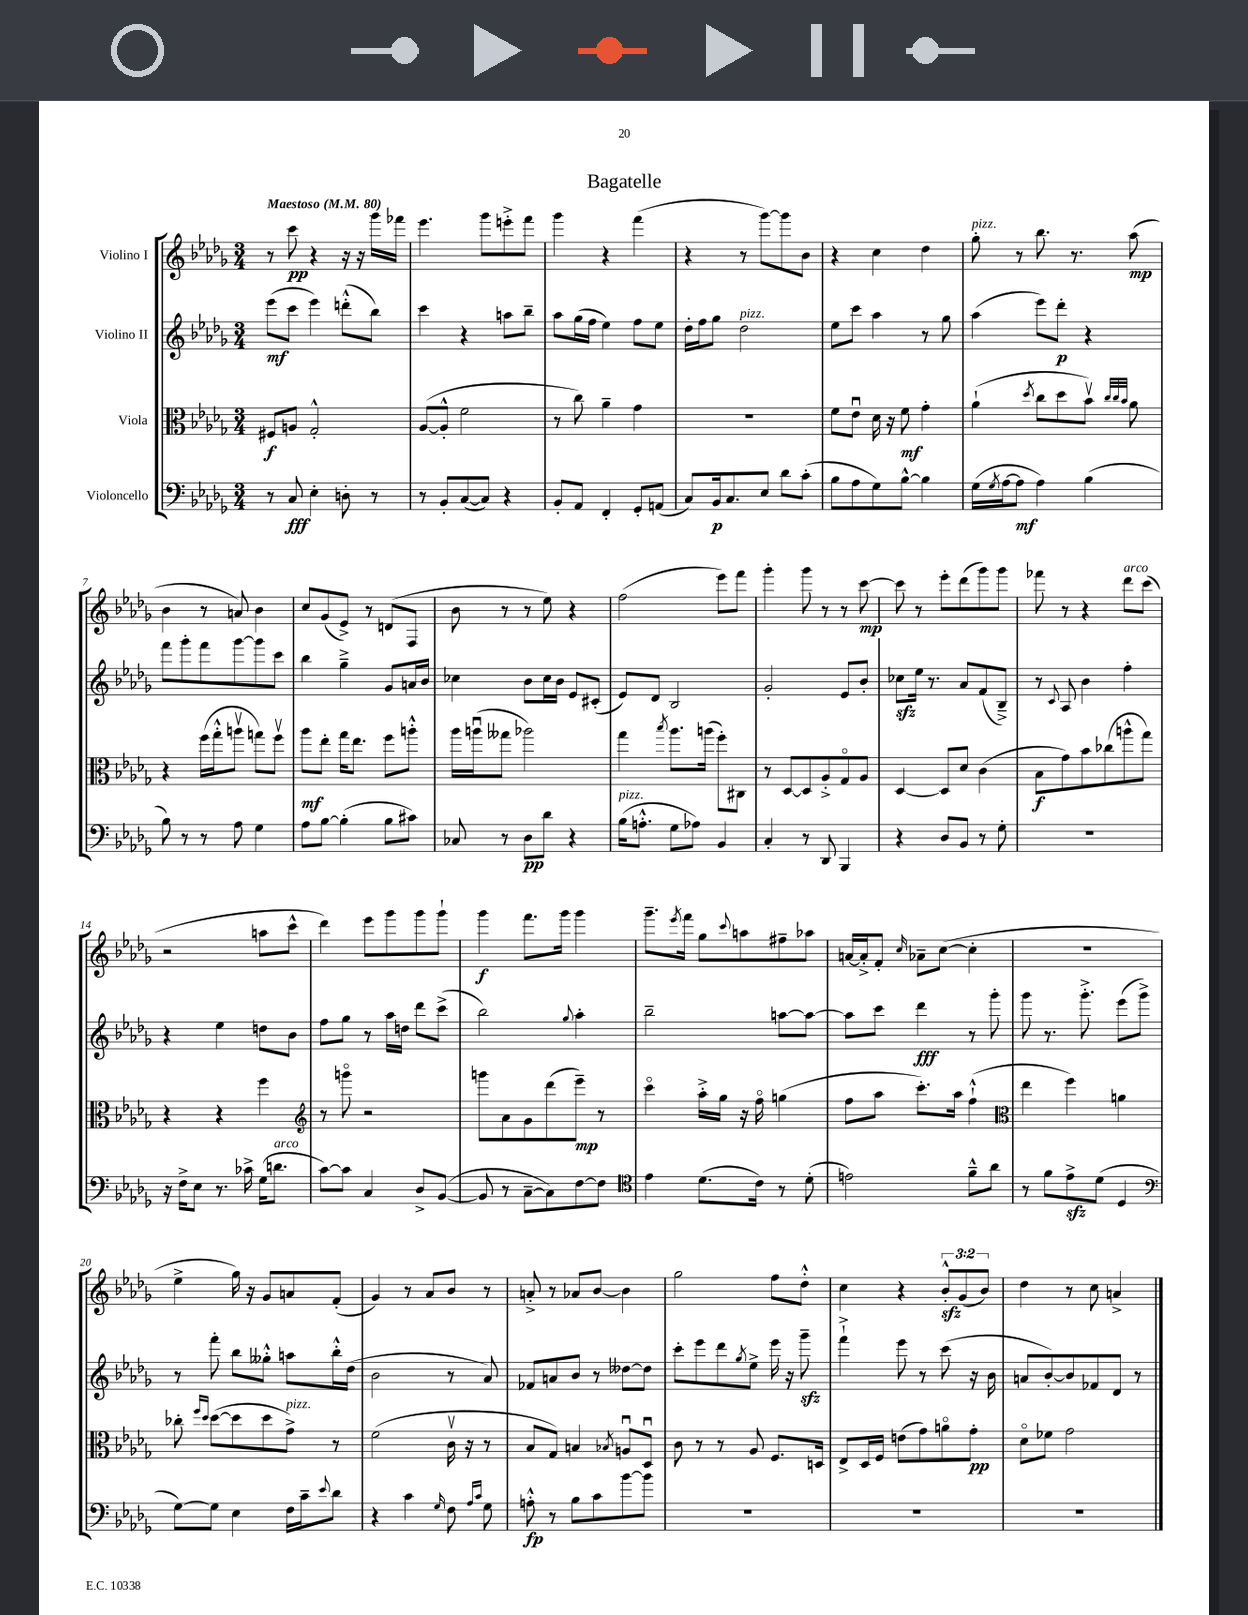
\header { title = "Bagatelle" }
<<
\new StaffGroup <<
\new Staff = "s0" \with { instrumentName = "Violino I" } {
    \clef treble \key des \major \numericTimeSignature \time 3/4 \override Staff.TupletNumber.text = #tuplet-number::calc-fraction-text \tempo "Maestoso" 4 = 80
    r8 c'''8\pp r4 r16 r16 ges'''16 fes'''16 |
    ees'''4. ges'''8 e'''8-.-> f'''8 |
    ges'''4 r4 f'''4( |
    r4 r8 ges'''8~) ges'''8 bes'8 |
    r4 c''4 des''4 |
    ges''8-.^\markup { \italic "pizz." } r8 bes''8. r8. aes''8\mp( |
    bes'4 r8 a'8) bes'4 |
    c''8 ges'8( ees'8->) r8 d'8( f8 |
    bes'8 r8 r8 ees''8) r4 |
    f''2( ees'''8) f'''8 |
    ges'''4-. ges'''8 r8 r8 c'''8~\mp |
    c'''8 r8 ees'''8-. des'''8( ges'''8) ges'''8 |
    fes'''8 r8 r4 des'''8^\markup { \italic "arco" } c'''8( |
    r2 a''8 c'''8-^ |
    des'''4) ees'''8 ges'''8 ges'''8 ges'''8-! |
    ges'''4\f f'''8. ges'''16 ges'''4 |
    ges'''8.-- \acciaccatura { ees'''8 } f'''16 ges''8 \appoggiatura { c'''8 } a''8 fis''8-- aes''8 |
    a'16~ a'16-.-> f'8-. \grace { c''16 } aes'8-- c''8~( c''4-. |
    R2. |
    ees''4-> ges''16) r16 ges'8 a'8 f'8-.( |
    ges'4) r8 aes'8 bes'8 r8 |
    a'8-.-> r8 aes'8 bes'8~ bes'4 |
    ges''2 f''8 des''8-.-^ |
    c''4 r4 \tuplet 3/2 { bes'8-.-^\sfz ges'8( bes'8) } |
    des''4 r8 c''8 a'4-> \bar "|." |
}
\new Staff = "s1" \with { instrumentName = "Violino II" } {
    \clef treble \key des \major \numericTimeSignature \time 3/4
    ees'''8\mf( c'''8 ees'''4) d'''8-.-^( bes''8) |
    c'''4 r4 a''8 bes''8-- |
    aes''8 ges''16( f''16 ees''4) f''8 ees''8 |
    des''16-. f''16 ges''8 des''2^\markup { \italic "pizz." } |
    ees''8 c'''8 aes''4 r8 ges''8 |
    aes''4( ees'''8) des'''8-.\p r4 |
    f'''8 ges'''8-. f'''8 ges'''8~ ges'''8 c'''8 |
    bes''4 ges''4---> ges'8 a'16 bes'16 |
    ces''4 bes'8 ces''16 bes'16 ees'8 cis'8-.( |
    ees'8) des'8 bes2 |
    ges'2-. ees'8 bes'8-. |
    ces''8\sfz ees''16 r8. aes'8 f'8( bes8--->) |
    r8 \appoggiatura { c'8 } aes8 bes'4 f''4-. |
    r4 ees''4 d''8 bes'8 |
    f''8 ges''8 r8 aes''16 d''16 des'''8 c'''8->( |
    bes''2) \appoggiatura { ges''8 } aes''4-. |
    bes''2-- a''8~ a''8~ |
    a''8 c'''8 des'''4\fff r8 ges'''8-. |
    ges'''8 r8. ges'''8.-.-> ees'''8( ges'''8->) |
    r8 f'''8-. bes''8 geses''8-.-^ a''8 bes''16-.-^ des''16( |
    bes'2 r8 aes'8) |
    fes'8 a'8 bes'8 r8 deses''8~ deses''8 |
    c'''8-. ees'''8 des'''8 \acciaccatura { ges''8 } ees''8-> ees'''16 r16 ges'''8--\sfz |
    f'''4-!-> ees'''8 r8 c'''8( r16 bes'16 |
    a'8 bes'8~-.) bes'8 fes'8 des'8 r8 \bar "|." |
}
\new Staff = "s2" \with { instrumentName = "Viola" } {
    \clef alto \key des \major \numericTimeSignature \time 3/4
    fis8\f a8 ges2-.-^ |
    aes8~( aes8-.-^ f'2 |
    r8 c''8) aes'4-- ges'4 |
    R2. |
    f'8 ees'8\downbow des'16 r16 f'8\mf ges'4-. |
    aes'4-!( \acciaccatura { des''8 } c''8 des''8 bes'8\upbow) \grace { c''32 c''32 bes'32 } aes'8 |
    r4 f''16( ges''16-.-^ a''8\upbow g''8) f''8\upbow |
    aes''8\mf ees''8-. ges''16 ees''8. f''8 a''8-.-^ |
    aes''16 a''16\downbow( geses''8 aes''2) |
    ges''4 \acciaccatura { bes''8 } aes''8. a''16( f''8-.) cis8 |
    r8 des8~ des8 aes8-.-> ges8\flageolet aes8 |
    des4~ des8 des'8 c'4( |
    bes8\f ges'8) bes'8 ces''8( a''8-^ ges''8) |
    r4 r4 f''4 |
    \clef treble r8 g'''8\flageolet r2 |
    g'''8 aes'8 ges'8 des'''8( ees'''8--\mp) r8 |
    c'''4\flageolet aes''16-.-> ges''16 r16 f''16\flageolet g''4( |
    f''8 aes''8 c'''8.-.) aes''16 f''4-!-^( |
    \clef alto ees''4 f''4) a'4 |
    ces''8-. \grace { f''16 des''16 } des''8~( des''8 des''8 ges'8->^\markup { \italic "pizz." }) r8 |
    f'2( c'16\upbow r16 r8 |
    bes8 ges8) b4 \acciaccatura { bes8 } a8\downbow des8\downbow |
    c'8 r8 r8 aes8 f8. d16 |
    ees8-> des16 f16 e'8( ges'8) a'8\flageolet ges'8-.\pp |
    des'8\flageolet fes'8 ges'2 \bar "|." |
}
\new Staff = "s3" \with { instrumentName = "Violoncello" } {
    \clef bass \key des \major \numericTimeSignature \time 3/4
    r8 c8\fff ees4-. d8-. r8 |
    r8 bes,8-. c8~( c8) r4 |
    bes,8-. aes,8 f,4-. ges,8-. a,8( |
    c8) bes,16\p c8. ees8 des'8 c'8-.( |
    bes8 aes8 ges8) bes8~-^ bes4 |
    ges16( \acciaccatura { ges8 } aes16~ aes8\mf aes4) bes4( |
    bes8) r8 r8 aes8 ges4 |
    aes8 bes8~ bes4-.( bes8 cis'8) |
    ces8 r8 des8\pp des'8 r4 |
    bes16^\markup { \italic "pizz." }( a8.-.-^ ges8 aes8) bes,4 |
    c4-. r8 des,8 bes,,4 |
    r4 des8 bes,8 r8 ges8-. |
    R2. |
    r16 f16-> ees8 r8. ces'16-> ges16( d'8.^\markup { \italic "arco" } |
    c'8~) c'8 c4 des8-> bes,8~( |
    bes,8 r8 c8~-- c8) f8~ f8 |
    \clef tenor ees'4 des'8.( c'16) r8 des'8-.( |
    e'2) f'8---^ aes'8 |
    r8 f'8 ees'8->\sfz des'8( des4 |
    \clef bass ges8~) ges8 ees4 f16 c'16-- \appoggiatura { ees'8 } des'8 |
    r4 c'4 \grace { ges16 } f8 \grace { aes16 c'16 } ges8 |
    a8-.-^\fp r8 bes8 c'8 bes'8~ bes'8 |
    R2. |
    R2. |
    R2. \bar "|." |
}
>>
>>
